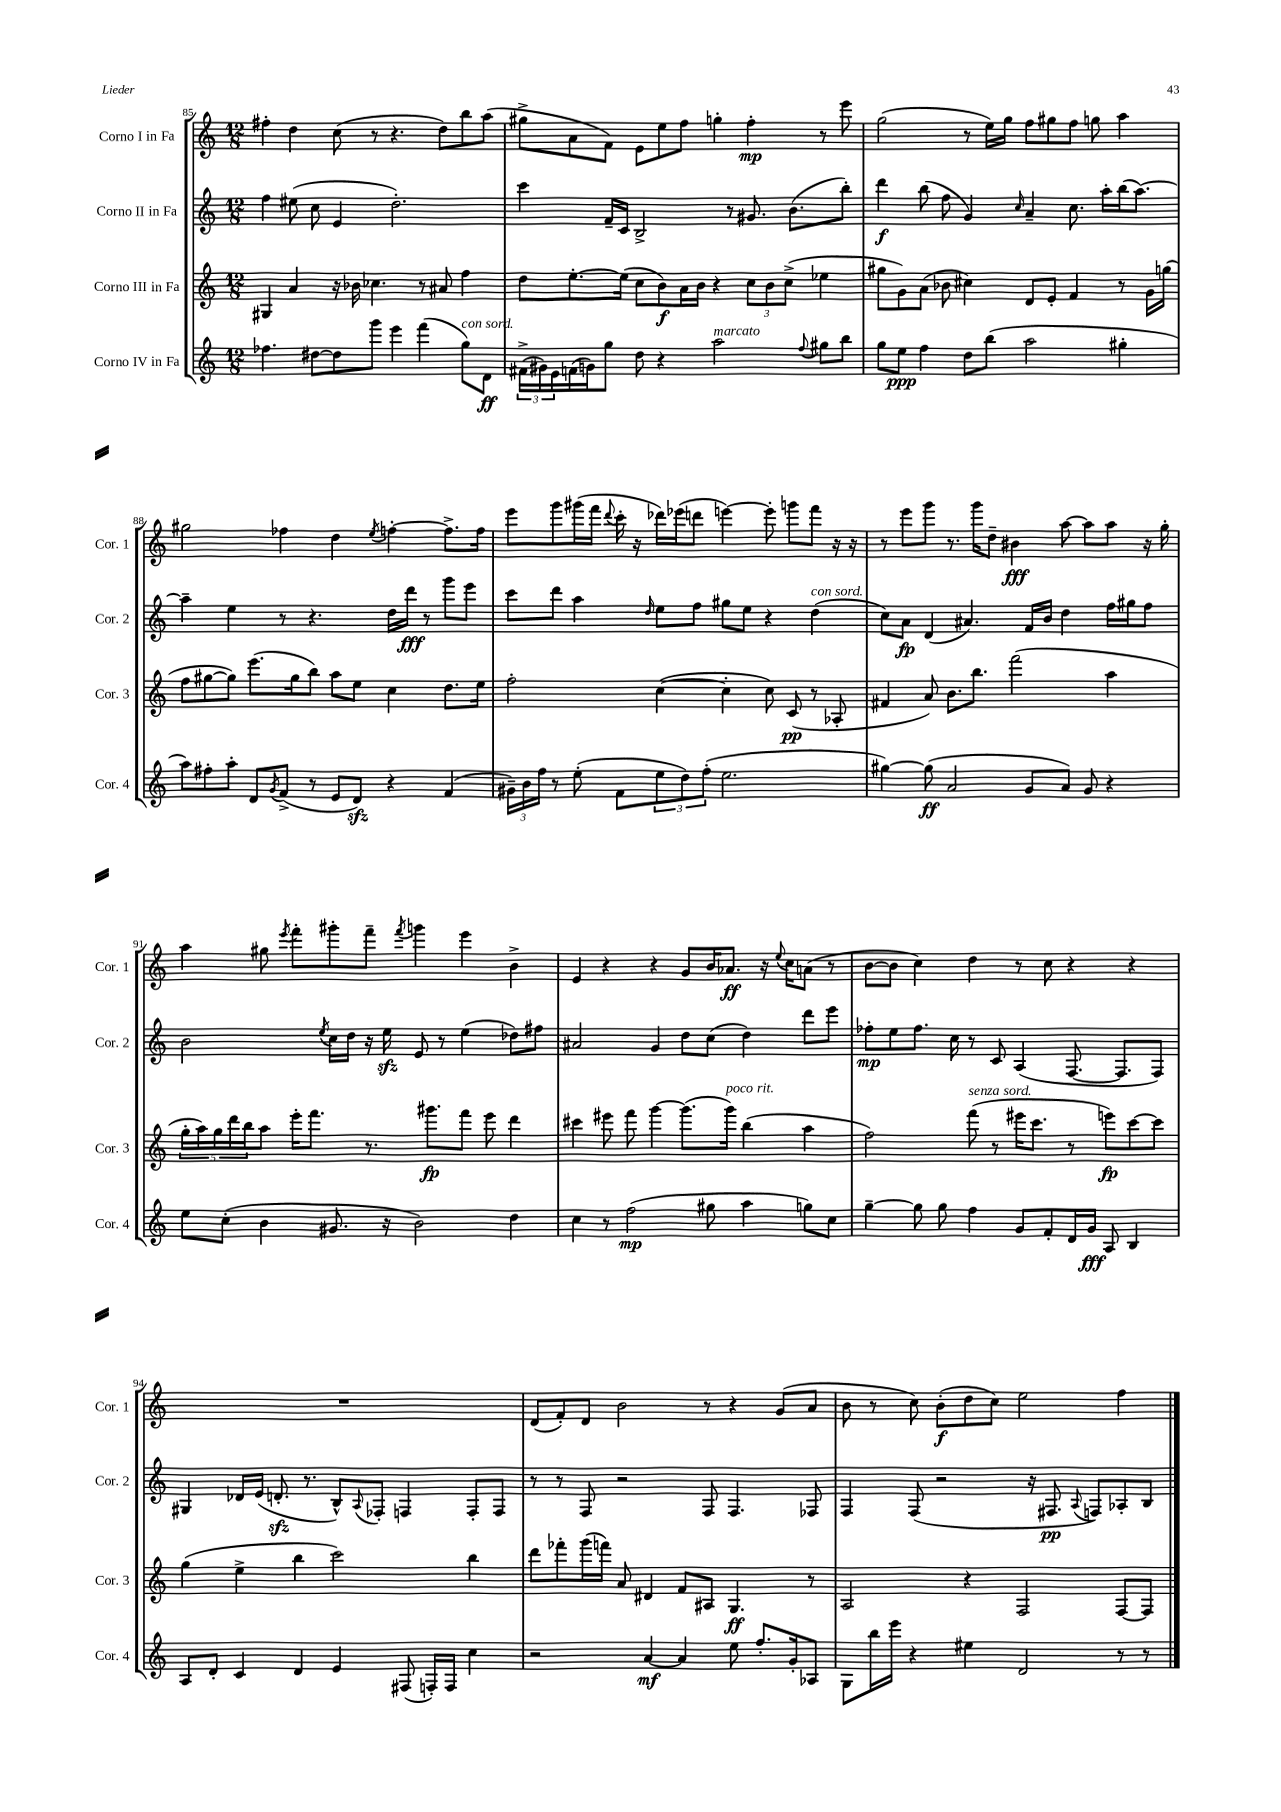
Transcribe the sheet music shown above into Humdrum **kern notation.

**kern	**kern	**kern	**kern
*staff4	*staff3	*staff2	*staff1
*clefG2	*clefG2	*clefG2	*clefG2
*k[]	*k[]	*k[]	*k[]
*M12/8	*M12/8	*M12/8	*M12/8
4.ff-	4G#	4ff	4ff#'
.	4a	(8ee#	4dd
[8dd#	.	8cc	.
8dd#]	16r	4e	(8cc
.	16b-	.	.
8ggg	4.cc-	.	8r
4eee	.	2.dd')	4.r
(4fff	8r	.	.
.	8a#	.	8dd)
8gg)	4ff	.	8bb
8d	.	.	(8aa
=	=	=	=
(24f#^	8dd	4ccc	8gg#^
24g#)	.	.	.
24e	.	.	.
(16f	[8.ee'	.	8a
16g)	.	.	.
8gg	.	16f~	8f)
.	(16ee]	16c	.
8dd	8cc	2B^	8e
4r	8b)	.	8ee
.	16a	.	8ff
.	16b	.	.
2aa	4r	.	4gg'
.	.	8r	.
.	12cc	8.g#	4ff'
.	12b	.	.
.	(12cc^	.	.
.	.	(8.b	.
8qqff	.	.	.
8gg#	4ee-	.	8r
8bb	.	8bb')	8eee
=	=	=	=
8gg	8gg#	4ddd	(2gg
8ee	8g)	.	.
4ff	(8a	(8bb	.
.	8b-	8ff	.
8dd	4cc#)	4g)	8r
(8bb	.	.	16ee)
.	.	.	16gg
.	.	16qqcc	.
2aa	8d	4a~	8ff
.	8e'	.	8gg#
.	4f	8.cc	8ff
.	.	.	8gg
.	.	16aa'	.
4gg#'	8r	(16bb	4aa
.	.	[8.aa)	.
.	16g	.	.
.	(16gg	.	.
=	=	=	=
8aa)	8ff	4aa~]	2gg#
8ff#'	[8gg#	.	.
8aa'	8gg#])	4ee	.
8d	(8.eee	.	.
8qg	.	.	.
(8f^	.	8r	4ff-
.	16gg#	.	.
8r	8bb)	4.r	.
8e	8aa	.	4dd
8d)	8ee	.	.
.	.	.	8qee
4r	4cc	16dd	[4ff'
.	.	16ddd	.
.	.	8r	.
(4f	8.dd	8ggg	8.ff^]
.	.	8eee	.
.	16ee	.	16ff
=	=	=	=
24g#~)	2ff'	8ccc	8eee
24b	.	.	.
24ff	.	.	.
8r	.	8ddd	8ggg
(8ee'	.	4aa	(16ggg#
.	.	.	16fff
.	.	.	8qqddd
8f	.	.	16ccc'
.	.	.	16r
.	.	16qqdd	.
12ee	([4cc	8ee	16ddd-)
.	.	.	(16eee-
12dd)	.	.	.
.	.	8ff	8ddd
(12ff'	.	.	.
2.ee	4cc']	8gg#	[4eee)
.	.	8ee	.
.	8cc)	4r	8eee']
.	(8c	.	8ggg
.	8r	(4dd	8fff
.	8A-'	.	16r
.	.	.	16r
=	=	=	=
[4gg#)	4f#	8cc)	8r
.	.	8a	8eee
(8gg#]	8a)	(4d	8ggg
2a	8.b	.	8.r
.	.	4.a#)	.
.	8.bb	.	16ggg
.	.	.	8dd~
.	(2fff	.	4b#
8g	.	16f	.
.	.	16b	.
8a)	.	4dd	[8aa
8g	.	.	8aa]
4r	4aa	16ff	8aa
.	.	16gg#	.
.	.	8ff	16r
.	.	.	16gg'
=	=	=	=
8ee	20gg'	2b	4aa
.	20aa)	.	.
.	20gg	.	.
(8cc'	.	.	.
.	20ddd	.	.
.	20bb	.	.
4b	8aa	.	8gg#
.	.	.	8qeee
.	16eee'	.	8fff'
.	8.fff	.	.
.	.	8qee	.
8.g#	.	16cc	8ggg#'
.	.	16dd	.
.	8.r	16r	8fff~
16r	.	16ee	.
.	.	.	8qfff
2b)	.	8e	4ggg
.	8.ggg#	.	.
.	.	8r	.
.	8fff	(4ee	4eee
.	8eee	.	.
4dd	4ddd	8dd-)	4b^
.	.	8ff#	.
=	=	=	=
4cc	4ccc#	2a#	4e
8r	8eee#	.	4r
(2ff	8fff	.	.
.	[4ggg	4g	4r
.	(8.ggg]	8dd	8g
8gg#	.	(8cc	16b
.	16ggg)	.	8.a-
4aa	(4bb	4dd)	.
.	.	.	16r
.	.	.	8qqee
.	.	.	16cc
8gg)	4aa	8ddd	(8a
8cc	.	8eee	8r
=	=	=	=
[4gg~	2ff)	8ff-'	[8b
.	.	8ee	8b]
8gg]	.	8.ff-	4cc)
8gg	.	.	.
.	.	16cc	.
4ff	(8fff	8r	4dd
.	8r	8c	.
8g	16eee#	(4A	8r
.	8.ccc	.	.
8f'	.	.	8cc
16d	8r	[8.F	4r
16g	.	.	.
8A	8eee)	.	.
.	.	8.F]	.
4B	[8ccc	.	4r
.	8ccc]	8F)	.
=	=	=	=
8A	(4gg	4G#	1.r
8d'	.	.	.
4c	4ee^	16d-	.
.	.	(16e	.
.	.	8.d'	.
4d	4bb	.	.
.	.	8.r	.
4e	2ccc)	8B^^)	.
.	.	8qqA	.
.	.	8F-'	.
(8F#	.	4F	.
16F')	.	.	.
16F	.	.	.
4cc	4bb	8F'	.
.	.	8F	.
=	=	=	=
2r	8ddd	8r	(8d
.	8fff-'	8r	8f')
.	(16ggg	8F	8d
.	16fff)	.	.
.	8a	2r	2b
[4a	4d#	.	.
4a]	8f	.	.
.	8A#	8F	8r
8ee	4.G	4.F	4r
8.ff'	.	.	.
.	.	.	(8g
16g'	.	.	.
8A-	8r	8F-	8a
=	=	=	=
8G	2A	4F	8b
16bb	.	.	8r
16eee	.	.	.
4r	.	(8F	8cc)
.	.	2r	(8b'
4ee#	4r	.	8dd
.	.	.	8cc)
2d	2F	.	2ee
.	.	16r	.
.	.	8.F#	.
.	.	8qqA	.
.	.	8F)	.
8r	[8F	8A-'	4ff
8r	8F]	8B	.
==	==	==	==
*-	*-	*-	*-
